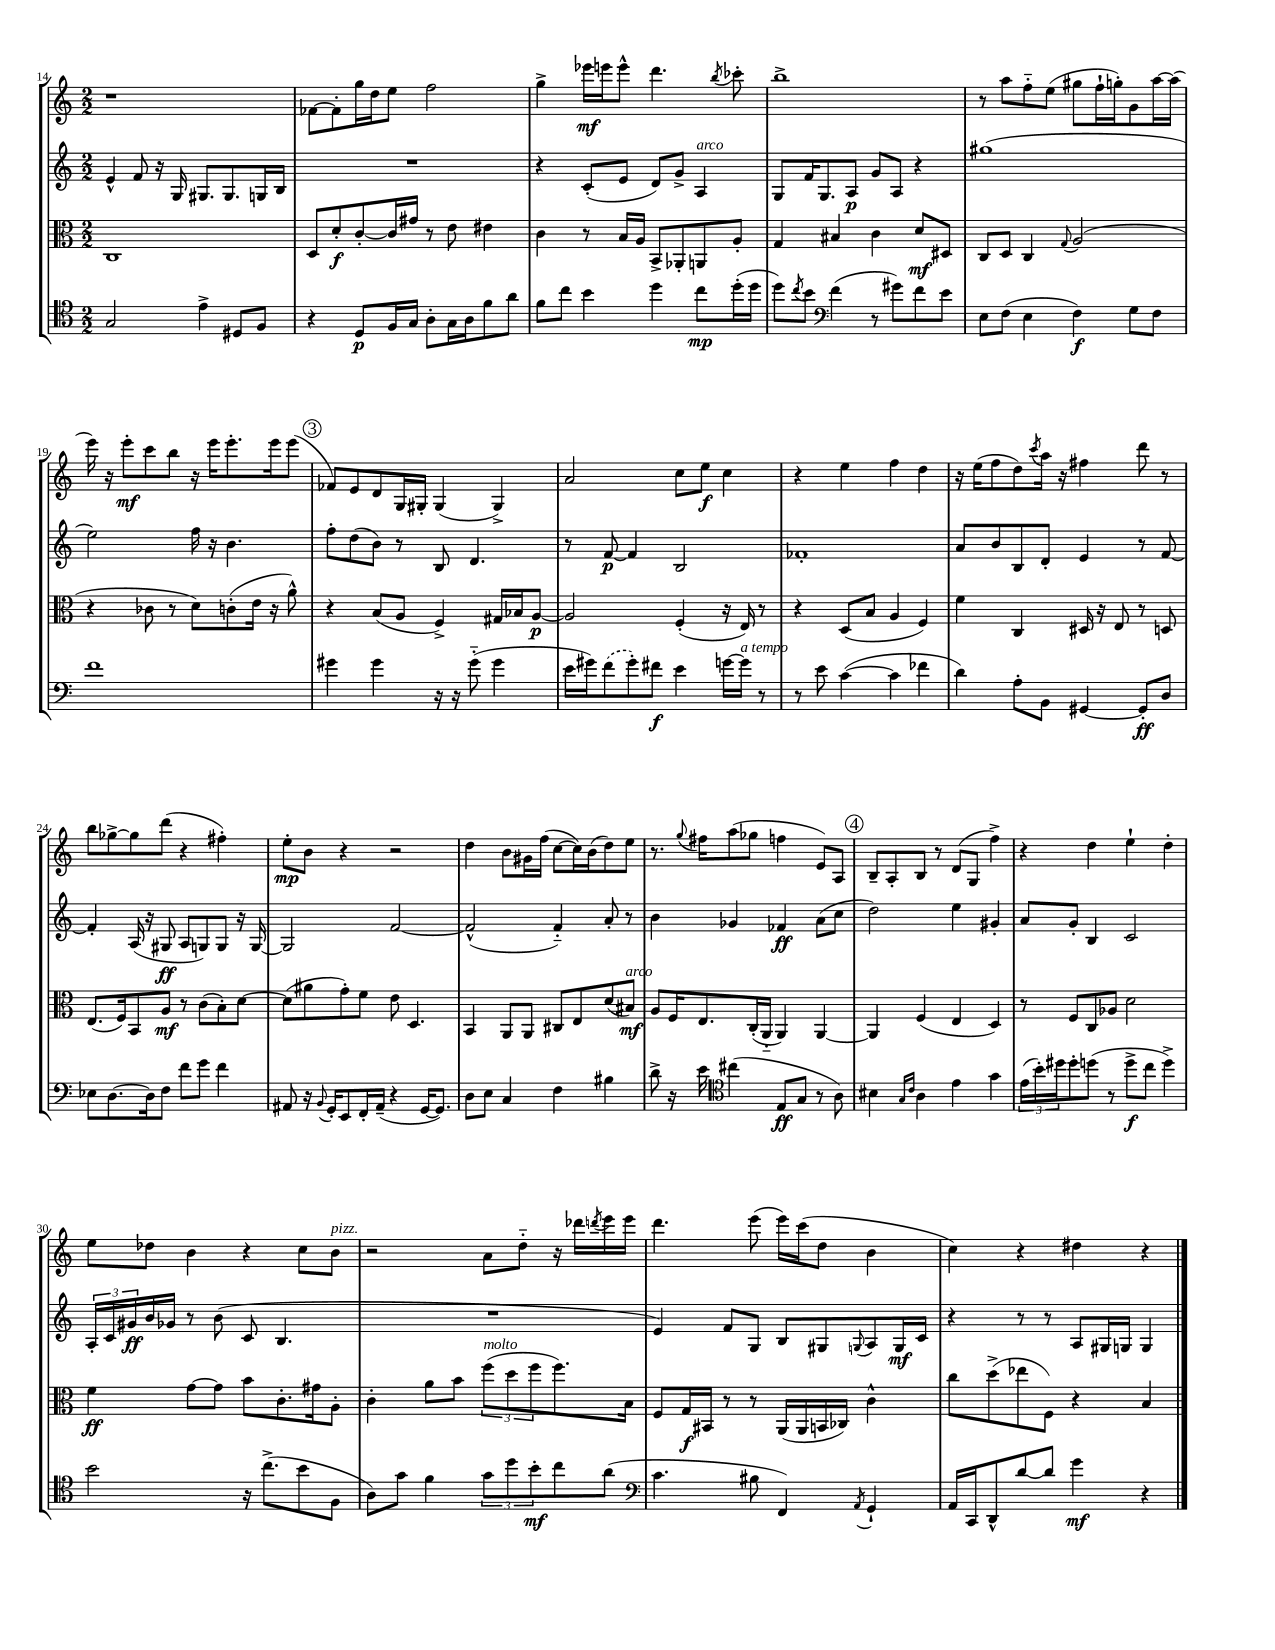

**kern	**dynam	**kern	**dynam	**kern	**dynam	**kern	**dynam
*part4	*part4	*part3	*part3	*part2	*part2	*part1	*part1
*staff4	*staff4	*staff3	*staff3	*staff2	*staff2	*staff1	*staff1
*clefC4	*	*clefC3	*	*clefG2	*	*clefG2	*
*k[]	*	*k[]	*	*k[]	*	*k[]	*
*M2/2	*	*M2/2	*	*M2/2	*	*M2/2	*
=14	=14	=14	=14	=14	=14	=14	=14
2G/	.	1C	.	4e^^/	.	1r	.
.	.	.	.	8f/	.	.	.
.	.	.	.	16r	.	.	.
.	.	.	.	16G/	.	.	.
4e^\	.	.	.	8.G#X/L	.	.	.
.	.	.	.	8.G#/	.	.	.
8D#X/L	.	.	.	.	.	.	.
8F/J	.	.	.	16Gn/L	.	.	.
.	.	.	.	16B/JJ	.	.	.
=15	=15	=15	=15	=15	=15	=15	=15
4r	.	8D/L	.	1r	.	[8f-X\L	.
.	.	8d'/	f	.	.	8f-'\]	.
8D/L	p	[8c'/	.	.	.	16gg\L	.
.	.	.	.	.	.	16dd\J	.
16F/L	.	16c/L]	.	.	.	8ee\J	.
16G/JJ	.	16g#X/JJ	.	.	.	.	.
8A'\L	.	8r	.	.	.	2ff\	.
16G\L	.	8e\	.	.	.	.	.
16A\J	.	.	.	.	.	.	.
8f\	.	4e#X\	.	.	.	.	.
8a\J	.	.	.	.	.	.	.
=16	=16	=16	=16	=16	=16	=16	=16
8f\L	.	4c\	.	4r	.	4gg^\	.
8cc\J	.	.	.	.	.	.	.
4b\	.	8r	.	(8c'/L	.	16eee-X\LL	mf
.	.	.	.	.	.	16eeen\J	.
.	.	16B/LL	.	8e/J	.	8eee^^\J	.
.	.	16A/JJ	.	.	.	.	.
4dd\	.	8BB^/L	.	8d/L)	.	4.ddd\	.
.	.	8AA-X'/	.	8g^/J	.	.	.
!	!	!	!	!LO:TX:a:i:t=arco	!	!	!
8cc\L	mp	8AAn/	.	4A/	.	.	.
.	.	.	.	.	.	8qbb/	.
(16dd'\L	.	8A'/J	.	.	.	8ccc-X'\	.
16dd\JJ	.	.	.	.	.	.	.
=17	=17	=17	=17	=17	=17	=17	=17
8dd\L)	.	4G/	.	8G/L	.	1bb^	.
8qcc/	.	.	.	.	.	.	.
8b\J	.	.	.	16f/K	.	.	.
.	.	.	.	8.G/	.	.	.
*clefF4	*	*	*	*	*	*	*
(4f\	.	4B#X/	.	.	.	.	.
.	.	.	.	8A/J	p	.	.
8r	.	4c\	.	8g/L	.	.	.
8g#X\L)	.	.	.	8A/J	.	.	.
8f\	.	8d/L	mf	4r	.	.	.
8e\J	.	8D#X/J	.	.	.	.	.
=18	=18	=18	=18	=18	=18	=18	=18
8E\L	.	8C/L	.	(1gg#X	.	8r	.
(8F\J	.	8D/J	.	.	.	8aa\L	.
4E\	.	4C/	.	.	.	8ff\	.
.	.	.	.	.	.	(8ee\J	.
.	.	8qqG/	.	.	.	.	.
4F\)	f	(2A/	.	.	.	8gg#X\L	.
.	.	.	.	.	.	16ff`\L	.
.	.	.	.	.	.	16ggn'\J)	.
8G\L	.	.	.	.	.	8g\	.
8F\J	.	.	.	.	.	[16aa\L	.
.	.	.	.	.	.	(16aa\JJ]	.
!!LO:LB:g=z
=19	=19	=19	=19	=19	=19	=19	=19
1f	.	4r	.	2ee\)	.	16eee\)	.
.	.	.	.	.	.	16r	.
.	.	.	.	.	.	8eee'\L	mf
.	.	8c-X\	.	.	.	8ccc\	.
.	.	8r	.	.	.	8bb\J	.
.	.	8d\L)	.	16ff\	.	16r	.
.	.	.	.	16r	.	16eee\KL	.
.	.	(8cn'\	.	4.b\	.	8.eee'\	.
.	.	16e\Jk	.	.	.	.	.
.	.	16r	.	.	.	16eee\k	.
.	.	8a^^\)	.	.	.	(8eee\J	.
!!LO:REH:place=s1:t=3
=20	=20	=20	=20	=20	=20	=20	=20
4g#X\	.	4r	.	8ff'\L	.	8f-X/L)	.
.	.	.	.	(8dd\	.	8e/	.
4g#\	.	(8B/L	.	8b\J)	.	8d/	.
.	.	8A/J	.	8r	.	16G/L	.
.	.	.	.	.	.	16G#X'/JJ	.
16r	.	4F^/)	.	8B/	.	(4G#/	.
16r	.	.	.	.	.	.	.
(8g#\	.	.	.	4.d/	.	.	.
4g#\	.	16G#X/LL	.	.	.	4G#^/)	.
.	.	16B-X/J	.	.	.	.	.
.	.	[8A/J	p	.	.	.	.
=21	=21	=21	=21	=21	=21	=21	=21
16e\LL	.	2A/]	.	8r	.	2a/	.
16g#X\J)	.	.	.	.	.	.	.
(8f\	.	.	.	[8f/	p	.	.
8g#'\)	.	.	.	4f/]	.	.	.
8f#X\J	f	.	.	.	.	.	.
4e\	.	(4F'/	.	2B/	.	8cc\L	.
.	.	.	.	.	.	8ee\J	f
[16gn\LL	.	16r	.	.	.	4cc\	.
!LO:TX:a:i:t=a tempo	!	!	!	!	!	!	!
16g\JJ]	.	16E/)	.	.	.	.	.
8r	.	8r	.	.	.	.	.
=22	=22	=22	=22	=22	=22	=22	=22
8r	.	4r	.	1f-X'	.	4r	.
8e\	.	.	.	.	.	.	.
([4c\	.	(8D/L	.	.	.	4ee\	.
.	.	8B/J	.	.	.	.	.
4c\]	.	4A/	.	.	.	4ff\	.
4f-X\	.	4F/)	.	.	.	4dd\	.
=23	=23	=23	=23	=23	=23	=23	=23
4d\)	.	4f\	.	8a/L	.	16r	.
.	.	.	.	.	.	(16ee\KL	.
.	.	.	.	8b/	.	8ff\	.
8A'\L	.	4C/	.	8B/	.	8dd\)	.
.	.	.	.	.	.	8qccc/	.
8BB\J	.	.	.	8d'/J	.	16aa\Jk	.
.	.	.	.	.	.	16r	.
[4GG#X/	.	16D#X/	.	4e/	.	4ff#X\	.
.	.	16r	.	.	.	.	.
.	.	8E/	.	.	.	.	.
8GG#'/L]	ff	8r	.	8r	.	8ddd\	.
8D/J	.	8Dn/	.	[8f/	.	8r	.
!!LO:LB:g=z
=24	=24	=24	=24	=24	=24	=24	=24
8E-X\L	.	(8.E/L	.	4f'/]	.	8bb\L	.
[8.D\	.	.	.	.	.	[8gg-X^\	.
.	.	16F/k)	.	.	.	.	.
.	.	8BB/	.	(16A/	.	8gg-\]	.
16D\k]	.	.	.	16r	.	.	.
8F\J	.	8A/J	mf	8G#X/	ff	(8ddd\J	.
8f\L	.	8r	.	8A/L	.	4r	.
8g\J	.	(8c\L	.	8Gn/)	.	.	.
4f\	.	8B'\)	.	8G/J	.	4ff#X'\)	.
.	.	[8d\J	.	16r	.	.	.
.	.	.	.	[16G/	.	.	.
=25	=25	=25	=25	=25	=25	=25	=25
8AA#X/	.	(8d\L]	.	2G/]	.	8ee'\L	mp
16r	.	8a#X\	.	.	.	8b\J	.
8qqBB/	.	.	.	.	.	.	.
16GG'/KL	.	.	.	.	.	.	.
8EE/	.	8g'\)	.	.	.	4r	.
16FF'/L	.	8f\J	.	.	.	.	.
(16AA#~/JJ	.	.	.	.	.	.	.
4r	.	8e\	.	[2f/	.	2r	.
.	.	4.D/	.	.	.	.	.
[16GG/KL	.	.	.	.	.	.	.
8.GG/J])	.	.	.	.	.	.	.
=26	=26	=26	=26	=26	=26	=26	=26
8D\L	.	4BB/	.	(2f^^/]	.	4dd\	.
8E\J	.	.	.	.	.	.	.
4C/	.	8AA/L	.	.	.	8b\L	.
.	.	8AA/J	.	.	.	16g#X\L	.
.	.	.	.	.	.	(16ff\JJ	.
4F\	.	8C#X/L	.	4f/)	.	[8cc\L	.
.	.	8E/	.	.	.	16cc\L])	.
.	.	.	.	.	.	(16b\J	.
4B#X\	.	(8d/	.	8a'/	.	8dd\)	.
!	!	!LO:TX:a:i:t=arco	!	!	!	!	!
.	.	8B#X/J)	mf	8r	.	8ee\J	.
=27	=27	=27	=27	=27	=27	=27	=27
8d^\	.	8A/L	.	4b\	.	8.r	.
16r	.	16F/K	.	.	.	.	.
.	.	.	.	.	.	8qqgg/	.
16e\	.	8.E/	.	.	.	16ff#X\KL	.
*clefC4	*	*	*	*	*	*	*
(4cc#X\	.	.	.	4g-X/	.	(8aa\	.
.	.	(16C'/L	.	.	.	8gg-X\J	.
.	.	16AA/JJ	.	.	.	.	.
8E/L	ff	4AA/)	.	4f-X/	ff	4ffn\	.
8G/J	.	.	.	.	.	.	.
8r	.	[4AA/	.	(8a\L	.	8e/L)	.
8A\)	.	.	.	8cc\J	.	8A/J	.
!!LO:REH:place=s1:t=4
=28	=28	=28	=28	=28	=28	=28	=28
4B#X\	.	4AA/]	.	2dd\)	.	8B~/L	.
.	.	.	.	.	.	8A'/	.
16qqG/LL	.	.	.	.	.	.	.
16qqc/JJ	.	.	.	.	.	.	.
4A\	.	(4F/	.	.	.	8B/J	.
.	.	.	.	.	.	8r	.
4e\	.	4E/	.	4ee\	.	(8d/L	.
.	.	.	.	.	.	8G/J	.
4g\	.	4D/)	.	4g#X'/	.	4ff^\)	.
=29	=29	=29	=29	=29	=29	=29	=29
(24e\LL	.	8r	.	8a/L	.	4r	.
24b'\)	.	.	.	.	.	.	.
24dd#X\J	.	.	.	.	.	.	.
8dd#'\	.	8F/L	.	8g'/J	.	.	.
(8ddn\J	.	8C/	.	4B/	.	4dd\	.
8r	.	8A-X/J	.	.	.	.	.
8dd^\L	f	2d\	.	2c/	.	4ee`\	.
8cc\J	.	.	.	.	.	.	.
4dd^\)	.	.	.	.	.	4dd'\	.
!!LO:LB:g=z
=30	=30	=30	=30	=30	=30	=30	=30
2b\	.	4f\	ff	24A'/LL	.	8ee\L	.
.	.	.	.	24c/	.	.	.
.	.	.	.	24g#X/	ff	.	.
.	.	.	.	16b/	.	8dd-X\J	.
.	.	.	.	16g-X/JJ	.	.	.
.	.	[8g\L	.	8r	.	4b\	.
.	.	8g\J]	.	(8b\	.	.	.
16r	.	8b\L	.	8c/	.	4r	.
(8.cc^\L	.	.	.	.	.	.	.
.	.	8.c'\	.	4.B/	.	.	.
8b\	.	.	.	.	.	8cc\L	.
.	.	16g#X\k	.	.	.	.	.
!	!	!	!	!	!	!LO:TX:a:i:t=pizz.	!
8F\J	.	8A'\J	.	.	.	8b\J	.
=31	=31	=31	=31	=31	=31	=31	=31
8A\L)	.	4c'\	.	1r	.	2r	.
8g\J	.	.	.	.	.	.	.
4f\	.	8a\L	.	.	.	.	.
.	.	8b\J	.	.	.	.	.
!	!	!LO:TX:a:i:t=molto	!	!	!	!	!
12g\L	.	(12ff\L	.	.	.	8a\L	.
12dd\	.	12dd\	.	.	.	.	.
.	.	.	.	.	.	8dd\J	.
12b'\	mf	12ff\	.	.	.	.	.
8cc\	.	8.ff\)	.	.	.	16r	.
.	.	.	.	.	.	16ddd-X\LL	.
.	.	.	.	.	.	8qdddn/	.
(8a\J	.	.	.	.	.	16eee\	.
.	.	16B\Jk	.	.	.	16eee\JJ	.
=32	=32	=32	=32	=32	=32	=32	=32
*clefF4	*	*	*	*	*	*	*
4.c\	.	8F/L	.	4e/)	.	4.ddd\	.
.	.	16G/L	f	.	.	.	.
.	.	16BB#X/JJ	.	.	.	.	.
.	.	8r	.	8f/L	.	.	.
8B#X\	.	8r	.	8G/J	.	(8eee\	.
4FF/)	.	(16AA/LL	.	8B/L	.	16eee\LL)	.
.	.	16AA/	.	.	.	(16ccc\J	.
.	.	16BBn/	.	8G#X/	.	8dd\J	.
.	.	16C-X/JJ)	.	.	.	.	.
8qAA/	.	.	.	8qqGn/	.	.	.
4GG`/	.	4c^^\	.	8A/	.	4b\	.
.	.	.	.	16G/L	mf	.	.
.	.	.	.	16c/JJ	.	.	.
=33	=33	=33	=33	=33	=33	=33	=33
16AA/LL	.	8cc\L	.	4r	.	4cc\)	.
16CC/J	.	.	.	.	.	.	.
8DD^^/	.	(8dd^\	.	.	.	.	.
[8d/	.	8ee-X\	.	8r	.	4r	.
8d/J]	.	8F\J)	.	8r	.	.	.
4g\	mf	4r	.	8A/L	.	4dd#X\	.
.	.	.	.	16G#X/L	.	.	.
.	.	.	.	16Gn/JJ	.	.	.
4r	.	4B/	.	4G/	.	4r	.
==	==	==	==	==	==	==	==
*-	*-	*-	*-	*-	*-	*-	*-
